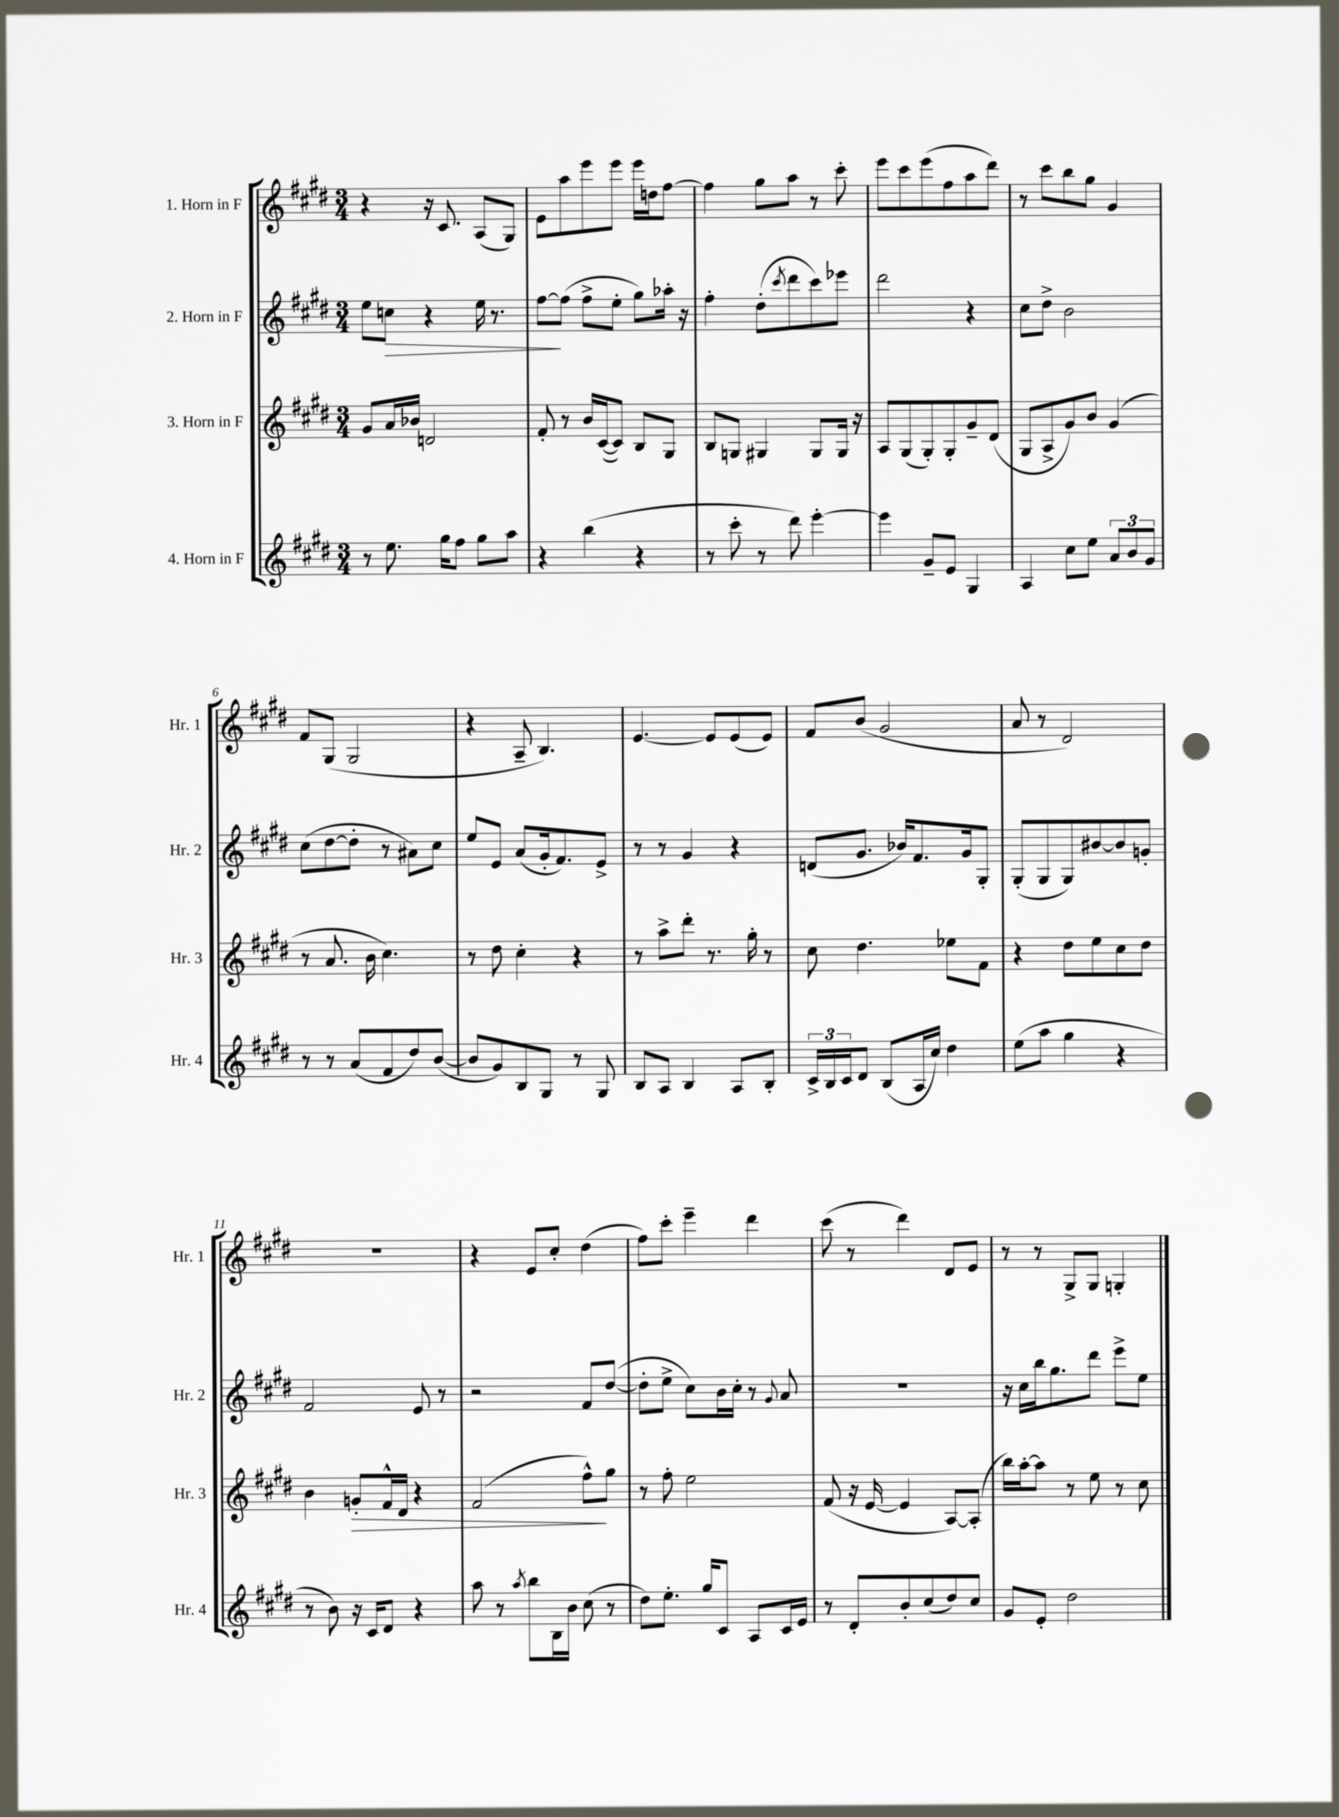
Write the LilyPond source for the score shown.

<<
\new StaffGroup <<
\new Staff = "s0" \with { instrumentName = "1. Horn in F" shortInstrumentName = "Hr. 1" } {
    \clef treble \key e \major \numericTimeSignature \time 3/4
    r4 r16 cis'8. a8( gis8) |
    e'8 a''8 e'''8 e'''8 e'''16 d''16 fis''8~ |
    fis''4 gis''8 a''8 r8 cis'''8-. |
    e'''8 cis'''8 e'''8( fis''8 a''8 dis'''8) |
    r8 cis'''8 b''8 gis''8 gis'4 |
    fis'8 gis8( gis2 |
    r4 a8-- b4.) |
    e'4.~ e'8 e'8( e'8) |
    fis'8 b'8( gis'2 |
    a'8 r8 dis'2) |
    R2. |
    r4 e'8 cis''8-. dis''4( |
    fis''8) cis'''8-. e'''4-- dis'''4 |
    cis'''8( r8 dis'''4) dis'8 e'8 |
    r8 r8 gis8-> gis8 g4-. \bar "|." |
}
\new Staff = "s1" \with { instrumentName = "2. Horn in F" shortInstrumentName = "Hr. 2" } {
    \clef treble \key e \major \numericTimeSignature \time 3/4
    e''8 c''8\> r4 e''16 r8. |
    fis''8~\! fis''8( fis''8-> e''8-. gis''8) aes''16-. r16 |
    fis''4-. dis''8-.( \acciaccatura { cis'''8 } dis'''8 cis'''8) ees'''8 |
    dis'''2 r4 |
    cis''8 dis''8-> b'2 |
    cis''8( dis''8~ dis''8-. r8 ais'8) cis''8 |
    e''8 e'8 a'8( gis'16-. fis'8.) e'8-> |
    r8 r8 gis'4 r4 |
    d'8( gis'8. bes'16) fis'8. gis'16 gis8-. |
    gis8-.( gis8 gis8) bis'8~ bis'8 g'8-. |
    fis'2 e'8 r8 |
    r2 fis'8 dis''8~( |
    dis''8-. e''8-> cis''8) b'16 cis''16-. r8 \appoggiatura { gis'8 } a'8 |
    R2. |
    r16 cis''16 b''16 gis''8. dis'''8 e'''8-> e''8 \bar "|." |
}
\new Staff = "s2" \with { instrumentName = "3. Horn in F" shortInstrumentName = "Hr. 3" } {
    \clef treble \key e \major \numericTimeSignature \time 3/4
    gis'8 a'16 bes'16 d'2 |
    fis'8-. r8 b'16 cis'16~( cis'8) b8 gis8 |
    b8 g8 gis4 gis8 gis16 r16 |
    a8 gis8( gis8-.) gis8-. gis'8-- dis'8( |
    gis8 a8-> gis'8) b'8 gis'4( |
    r8 a'8. b'16 cis''4.) |
    r8 dis''8 cis''4-. r4 |
    r8 a''8-> dis'''8-. r8. gis''16-. r8 |
    cis''8 dis''4. ees''8 fis'8 |
    r4 dis''8 e''8 cis''8 dis''8 |
    b'4 g'8-.\> fis'16-^ dis'16 r4 |
    fis'2( fis''8-^\!) gis''8 |
    r8 fis''8-. e''2 |
    fis'8( r16 e'16~ e'4 a8~) a8-.( |
    b''16) a''16~-. a''8 r8 e''8 r8 cis''8 \bar "|." |
}
\new Staff = "s3" \with { instrumentName = "4. Horn in F" shortInstrumentName = "Hr. 4" } {
    \clef treble \key e \major \numericTimeSignature \time 3/4
    r8 e''8. gis''16 fis''8 gis''8 a''8 |
    r4 b''4( r4 |
    r8 cis'''8-. r8 dis'''8) e'''4~-. |
    e'''4 gis'8-- e'8 gis4 |
    a4 cis''8 e''8 \tuplet 3/2 { a'8 b'8 gis'8 } |
    r8 r8 a'8( fis'8 dis''8) b'8~( |
    b'8 gis'8) b8 gis8 r8 gis8 |
    b8 a8 b4 a8 b8-. |
    \tuplet 3/2 { cis'16-> b16 cis'16 } dis'8 b8( a16 cis''16) dis''4 |
    e''8( a''8 gis''4 r4 |
    r8 b'8) r16 cis'16 dis'8 r4 |
    a''8 r8 \acciaccatura { a''8 } b''8 b16 b'16 cis''8( r8 |
    dis''8) e''8.-. gis''16 cis'8 a8 cis'16 e'16 |
    r8 dis'8-. b'8-. cis''8( dis''8) cis''8 |
    gis'8 e'8-. dis''2 \bar "|." |
}
>>
>>
